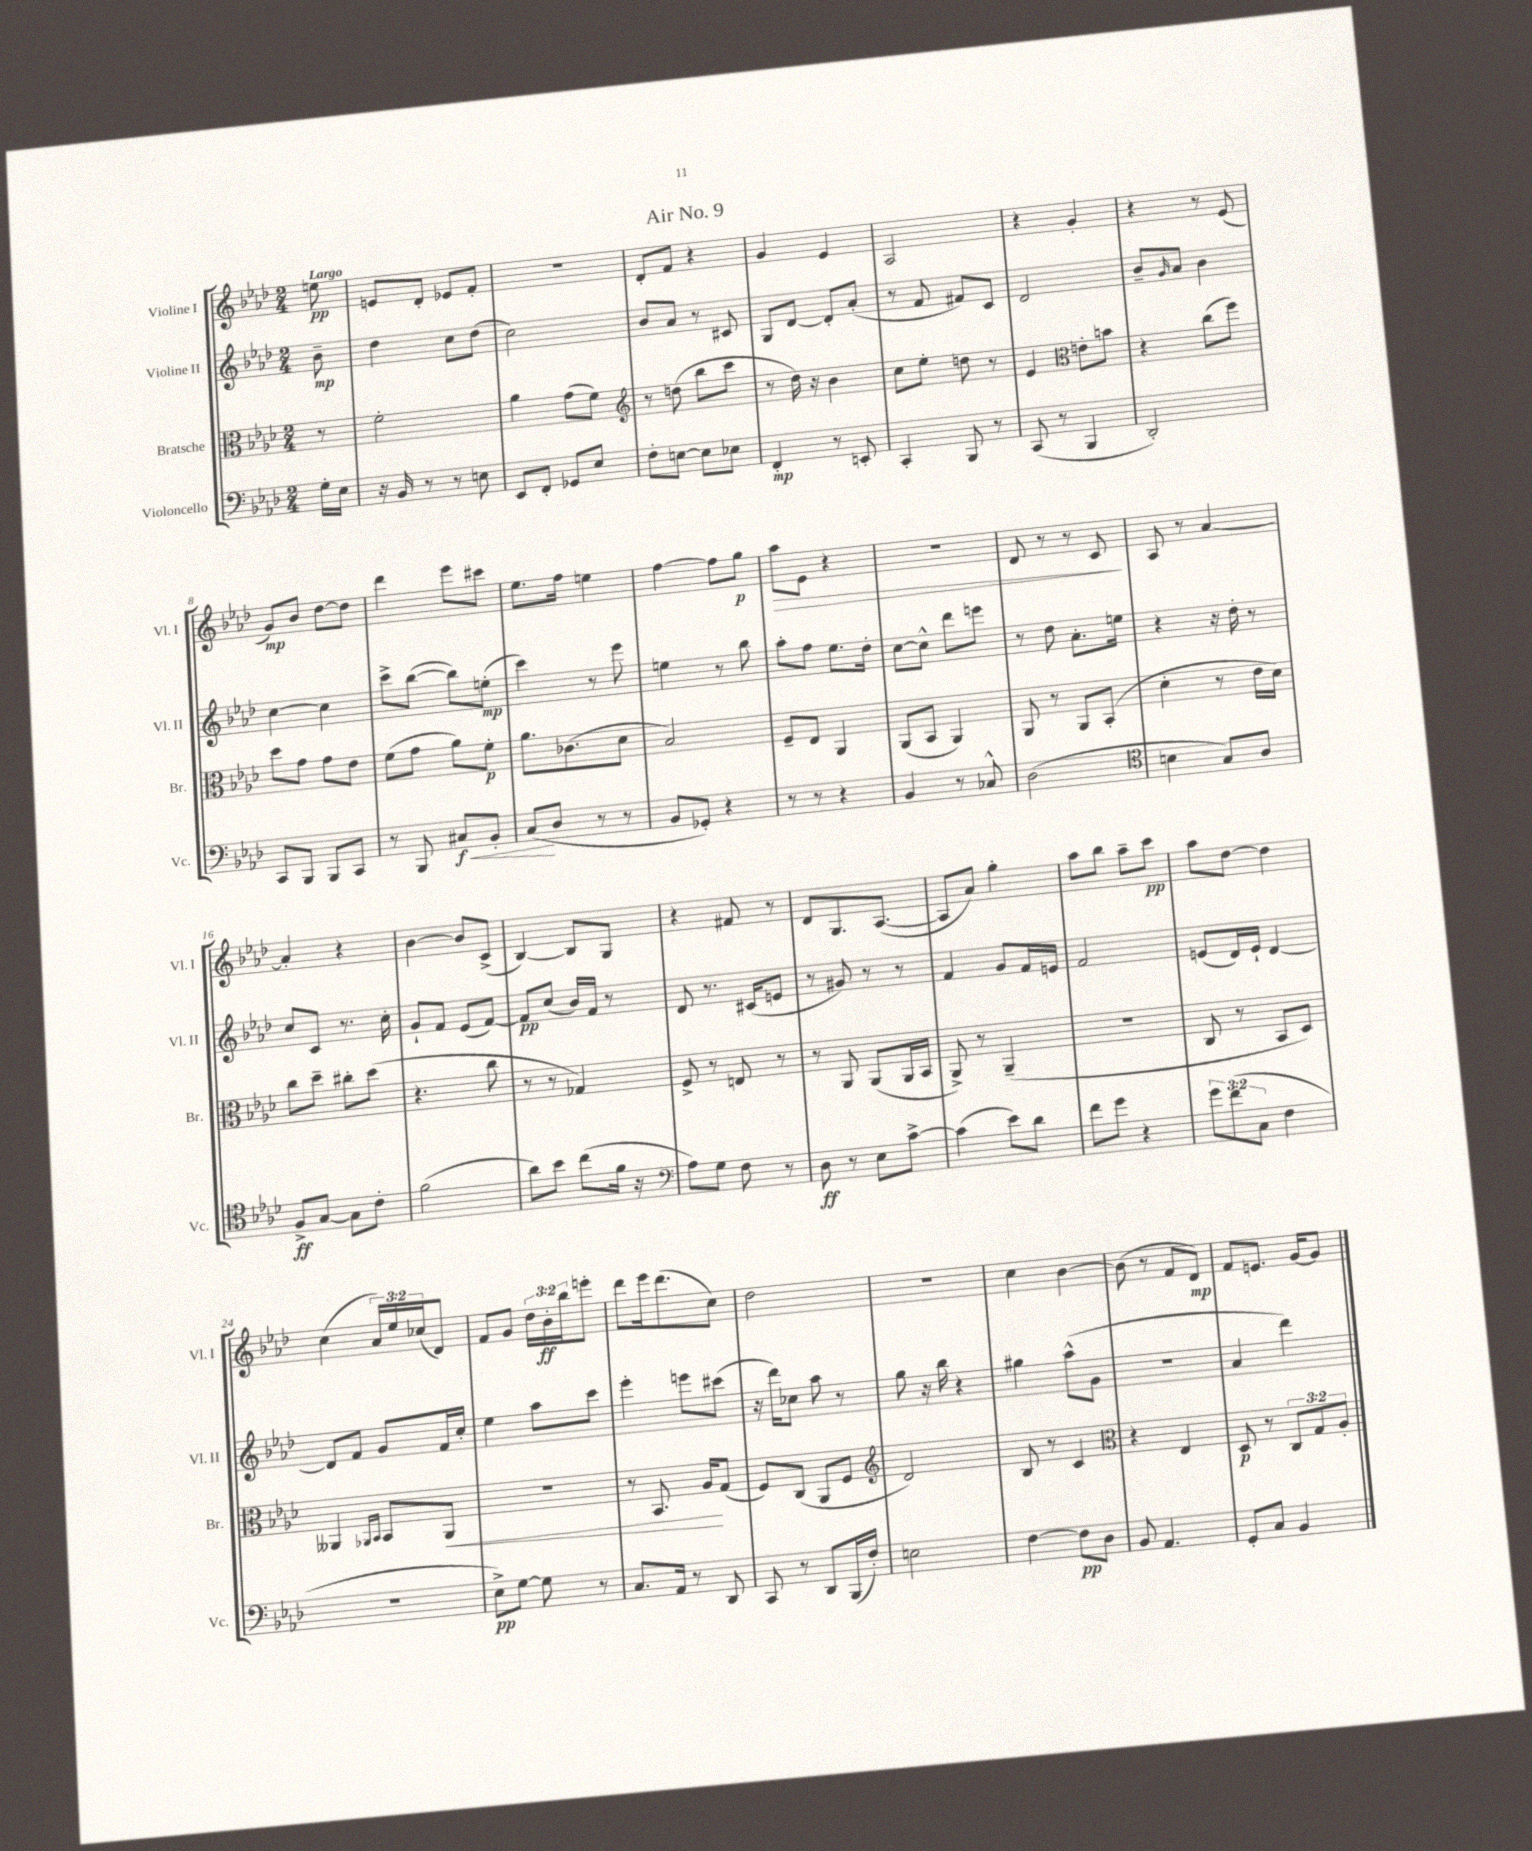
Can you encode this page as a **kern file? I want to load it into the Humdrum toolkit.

**kern	**kern	**kern	**kern
*staff4	*staff3	*staff2	*staff1
*clefF4	*clefC3	*clefG2	*clefG2
*k[b-e-a-d-]	*k[b-e-a-d-]	*k[b-e-a-d-]	*k[b-e-a-d-]
*M2/4	*M2/4	*M2/4	*M2/4
16G'	8r	8b-~	8ee
16E-	.	.	.
=	=	=	=
16r	2f'	4dd-	8e
16BB-	.	.	.
8r	.	.	8d-'
8r	.	8cc	8e-
8E	.	(8dd-	8f'
=	=	=	=
8EE-	4a-	2cc)	2r
8FF'	.	.	.
8GG-	(8g	.	.
8E-	8f)	.	.
=	=	=	=
*	*clefG2	*	*
8F'	8r	8b-	8d-'
[8E	(8dd	8a-	8f
8E]	8bb-	8r	4r
8E-	8ccc	8c#	.
=	=	=	=
4FF'	8r	8G	4g
.	16dd-)	[8d-	.
.	16r	.	.
8r	4b-	8d-']	4e-
8EE'	.	(8a-'	.
=	=	=	=
4CC'	8cc	8r	2A-
.	8ee-'	8f	.
8BBB-	8dd	8f#)	.
8r	8r	8c	.
=	=	=	=
(8CC	4e-	2d-	4r
8r	.	.	.
*	*clefC3	*	*
4BBB-	8e'	.	4g'
.	8b	.	.
=	=	=	=
2DD-')	4r	8b-~	4r
.	.	16qqg	.
.	.	8a-	.
.	(8cc	4b-	8r
.	8ff)	.	(8e-
=	=	=	=
8CC	8dd-	[4cc	8g)
8BBB-	8g	.	8b-
8BBB-	8g	4cc]	[8dd-
8CC	8e-	.	8dd-]
=	=	=	=
8r	(8f	8ccc^	4ddd-
8BBB-	8g	([8bb-	.
8C#	8a-)	8bb-])	8eee-
8BB-'	8f'	(8ee'	8ccc#
=	=	=	=
(8C	8.a-	4ccc)	8.ee-
8D-	.	.	.
.	(8.c-	.	16ff
8r	.	8r	4ee
8r	8d-	8eee-	.
=	=	=	=
8BB-	2B-)	4ee	[4ff
8GG-')	.	.	.
4r	.	8r	8ff]
.	.	8bb-	8gg
=	=	=	=
8r	8F~	8aa-'	8aa-
8r	8E-	8ff	8e-
4r	4AA-	8.ee-	4r
.	.	16dd-'	.
=	=	=	=
4BB-	(8AA-	[8cc	2r
.	8BB-	8cc^^]	.
8r	4AA-)	8ddd-	.
8C-^^	.	8eee	.
=	=	=	=
(2D-	8AA-	8r	8d-
.	8r	8dd-	8r
.	8AA-	8.a-'	8r
.	(8BB-'	.	8c
.	.	16ee	.
=	=	=	=
*clefC4	*	*	*
4B	4d-'	4r	8A-
.	.	.	8r
8G)	8r	16r	[4a-
.	.	16dd-'	.
8A-	16e-	8r	.
.	16d-)	.	.
=	=	=	=
8F^	8cc	8cc	4a-']
[8G	8dd-~	8c	.
8G]	8cc#'	8.r	4r
8c'	(8dd-	.	.
.	.	16cc'	.
=	=	=	=
(2f	4.r	8g`	[4b-
.	.	8f	.
.	.	(8e-	8b-]
.	8cc	[8f)	(8c^
=	=	=	=
8a-)	8r	8f]	[4B-)
8b-	8r	(8cc	.
(8cc	4G-)	16b-)	8B-]
.	.	16f	.
16f	.	8r	8G
16r	.	.	.
=	=	=	=
*clefF4	*	*	*
8A-)	8F^	8d-	4r
8G	8r	8.r	.
8F	8E	.	8f#
.	.	(16c#	.
8r	8r	8e	8r
=	=	=	=
8D-	8r	8r	8d-
8r	8AA-	8g#)	8.G
8E-	(8AA-	8r	.
.	.	.	([8.A-
[8c^	16AA-	8r	.
.	16BB-	.	.
=	=	=	=
(4c]	8AA-^)	4f	8A-]
.	8r	.	8a-)
8e-)	(4AA-~	8g	4gg'
8d-	.	16f	.
.	.	16e	.
=	=	=	=
8f	2r	2f	8aa-
8g	.	.	8bb-
4r	.	.	8aa-~
.	.	.	8ccc
=	=	=	=
12g	8C	(8e	8aa-
(12f	.	.	.
.	8r	16d-)	[8dd-
12C	.	.	.
.	.	16e`	.
4F	8BB-	[4d-	4dd-]
.	8D-)	.	.
=	=	=	=
2r	4AA--	8d-]	(4cc
.	.	8f	.
.	16qqAA-	.	.
.	16qqBB-	.	.
.	8BB-	8g	24a-)
.	.	.	24ee-
.	.	.	(24cc-
.	8AA-	16f	8d-)
.	.	16cc'	.
=	=	=	=
8E-^)	2r	4ee-	8f
[8G	.	.	8g
8G]	.	8aa-	24dd-
.	.	.	24b-'
.	.	.	24bb-
8r	.	8ccc	8eee'
=	=	=	=
8.C	8r	4eee-'	8ddd-
.	8.BB-	.	16eee-
16AA-	.	.	(8.ddd-
8r	.	8eee	.
.	16A-	.	.
8DD-	(8G	(8ccc#	8cc)
=	=	=	=
8CC	8F)	16r	2dd-
.	.	16ddd-)	.
8r	(8C	8cc-	.
8DD-	8AA-	8aa-	.
(16BBB-	8F	8r	.
16F')	.	.	.
=	=	=	=
*	*clefG2	*	*
2E	2d-)	8gg	2r
.	.	16r	.
.	.	16bb-	.
.	.	4r	.
=	=	=	=
[4F	8B-	4gg#	4cc
.	8r	.	.
8F]	4c	(8aa-^^	[4b-
8D-	.	8g	.
=	=	=	=
*	*clefC3	*	*
8BB-	4r	2r	(8b-]
4.AA-	.	.	8r
.	4E-	.	8f
.	.	.	8d-)
=	=	=	=
8GG'	8D-	4a-	8f
8C	8r	.	8.e
4BB-	12C	4ddd-)	.
.	.	.	[16g
.	12G	.	.
.	.	.	8g]
.	12A-'	.	.
==	==	==	==
*-	*-	*-	*-
